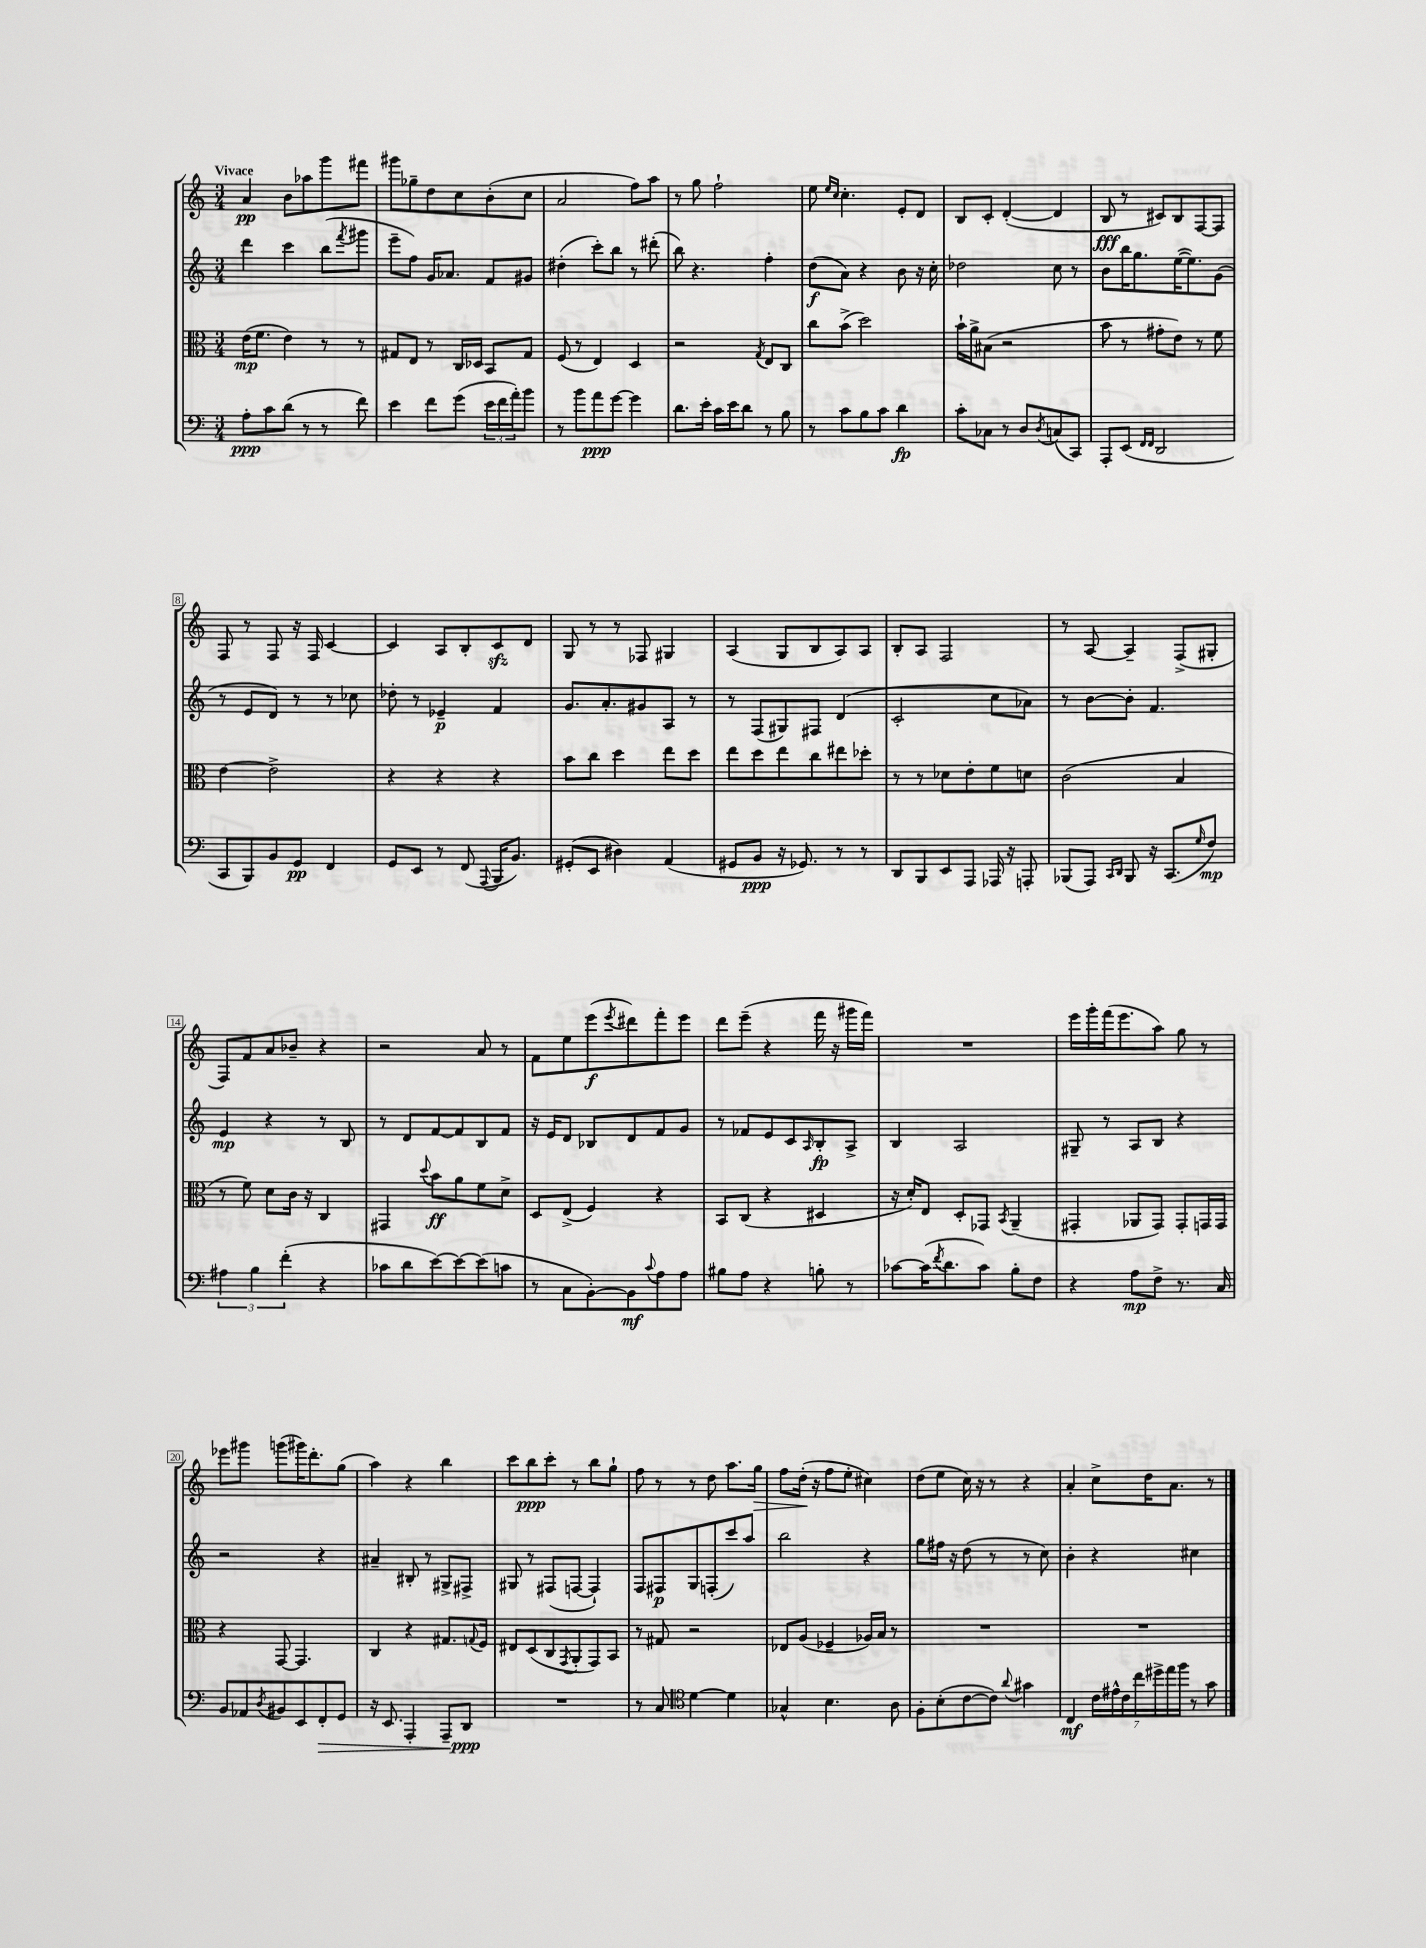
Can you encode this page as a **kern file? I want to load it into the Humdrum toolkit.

**kern	**kern	**kern	**kern
*staff4	*staff3	*staff2	*staff1
*clefF4	*clefC3	*clefG2	*clefG2
*k[]	*k[]	*k[]	*k[]
*M3/4	*M3/4	*M3/4	*M3/4
8A'\L	(16e\LK	4ddd\	4a/
.	8.f\J	.	.
8c\	.	.	.
(8d\J	4e\)	4ccc\	8b\L
8r	.	.	8aa-\
8r	8r	(8bb\L	8ggg\
.	.	8qfff/	.
8f\)	8r	8ggg#\J	8fff#\J
=	=	=	=
4e\	8G#/L	8eee~\L	8ggg#\L
.	8E/J	8ff\J)	8gg-~\
8f\L	8r	16g/LK	8dd\
.	.	8.a-/J	.
(8g\J	16C/LL	.	8cc\
.	16D-/JJ	.	.
24e\LL	8BB/L	8f/L	(8b'\
24f\	.	.	.
24a'\J)	.	.	.
8b\J	8G#/J	8g#/J	8cc\J
=	=	=	=
8r	(8F/	(4dd#'\	2a/
8b\L	8r	.	.
8a\	4E/)	8ccc'\L)	.
[8g\J	.	8bb\J	.
4g\]	4D/	8r	8ff\L)
.	.	(8ddd#'\	8aa\J
=	=	=	=
8.d\L	2r	8bb\)	8r
.	.	4.r	8gg\
16e'\Jk	.	.	.
16c\LL	.	.	2ff`\
16e\J	.	.	.
8d\J	.	.	.
.	8qG/	.	.
8r	8E/L	4ff'\	.
8B\	8C/J	.	.
=	=	=	=
8r	8cc\L	(8dd\L	8ee\
.	.	.	16qqee/LL
.	.	.	16qqcc/JJ
8c\L	(8b^\J	8a\J)	4.cc'\
8B\	2dd\)	4r	.
8c\J	.	.	.
4d\	.	8b\	8e'/L
.	.	16r	8d/J
.	.	16cc'\	.
=	=	=	=
8c'\L	16b`\LL	2dd-\	8B/L
.	16a^\J	.	.
8C-\J	(8B#\J	.	8c'/J
8r	2r	.	([4d'/
8D/L	.	.	.
8qD/	.	.	.
(8C/	.	8cc\	4d/]
8CC/J)	.	8r	.
=	=	=	=
8AAA'/L	8b\	8b\L	8B/
(8EE/J	8r	16bb\K	8r
.	.	8.gg\	.
16qqFF/LL	.	.	.
16qqFF/JJ	.	.	.
2DD/	8g#'\L	.	8c#/L)
.	8e\J)	([16ee\K	8B/
.	.	8.ee\])	.
.	8r	.	[8F/
.	8f\	(8g\J	8F/]J
=	=	=	=
8CC/L	[4e\	8r	8F/
8BBB/)	.	8e/L	8r
8BB/	2e^\]	8d/J)	8F/
8GG/J	.	8r	16r
.	.	.	16F/
4FF/	.	8r	[4c/
.	.	8cc-\	.
=	=	=	=
8GG/L	4r	8dd-'\	4c/]
8EE/J	.	8r	.
8r	4r	4e-~/	8A/L
(8FF/	.	.	8B'/
8qqAAA/	.	.	.
16BBB/LK	4r	4f/	8c/
8.BB/J)	.	.	.
.	.	.	8d/J
=	=	=	=
(8GG#'/L	8b\L	8.g/L	8G/
8EE/J	8cc\J	.	8r
.	.	8.a'/	.
4D#\)	4dd\	.	8r
.	.	8g#/	8F-/
(4AA/	8ee\L	8A/J	4G#/
.	8dd\J	8r	.
=	=	=	=
8GG#/L	8ee\L	8r	(4A/
8BB/J	8dd\	(8F/L	.
16r	8ee\	8G#/)	8G/L
8.GG-/)	.	.	.
.	8cc\	8F#/J	8B/
8r	8ee#\	(4d/	8A/)
8r	8dd-'\J	.	8A/J
=	=	=	=
8DD/L	8r	2c'/	8B'/L
8BBB/	8r	.	8A/J
8EE/	8d-\L	.	2F/
8AAA/J	8e'\	.	.
16AAA-/	8f\	8cc\L	.
16r	.	.	.
8AAA'/	8d\J	8a-\J)	.
=	=	=	=
(8BBB-/L	(2c\	8r	8r
8AAA/J)	.	[8b\L	[8A/
16qqCC/LL	.	.	.
16qqDD/JJ	.	.	.
8BBB-/	.	8b'\]J	4A~/]
16r	.	4.f/	.
(8.CC/L	.	.	.
.	4B/	.	(8F^/L
16qqG/	.	.	.
8F/J)	.	.	8G#'/J
=	=	=	=
6A#\	8r	4e/	8F/L)
.	8f\)	.	8f/
6B\	.	.	.
.	8d\L	4r	8a/
(6f'\	.	.	.
.	16c\Jk	.	8b-~/J
.	16r	.	.
4r	4C/	8r	4r
.	.	8B/	.
=	=	=	=
8c-\L	4GG#/	8r	2r
8d\	.	8d/L	.
.	8qqdd/	.	.
[8e\)	8b\L	[8f/	.
8e\_	8a\	8f/]	.
(8e\]	8f\	8B/	8a/
8c\J	8d^\J	8f/J	8r
=	=	=	=
8r	8D/L	16r	8f\L
.	.	16e/LK	.
8C\L	(8E^/J	8d/J	8ee\
[8BB'\)	4F/)	8B-/L	(8eee\
.	.	.	8qeee/
8BB\]	.	8d/	8ddd#\)
8qqc/	.	.	.
8A\	4r	8f/	8fff'\
8A\J	.	8g/J	8eee\J
=	=	=	=
8B#\L	8BB/L	8r	8ddd\L
8A\J	(8C/J	8f-/L	(8eee~\J
4r	4r	8e/	4r
.	.	8c/	.
.	.	16qqA/	.
8B'\	4D#/	8B'/	16fff\
.	.	.	16r
8r	.	8A^/J	16ggg#\LL
.	.	.	16fff\JJ)
=	=	=	=
[8c-\L	16r	4B/	2.r
.	16d'/LK)	.	.
(16c-\]K	8E/J	.	.
8qf/	.	.	.
8.d\	.	.	.
.	8D'/L	2A/	.
8c-\J)	8GG-/J	.	.
.	8qBB/	.	.
8B'\L	(4AA~/	.	.
8F\J	.	.	.
=	=	=	=
4r	4GG#'/	8G#~/	16eee\LL
.	.	.	16ggg'\
.	.	8r	(16fff\J
.	.	.	8.eee\
8A\L	8AA-/L	8A/L	.
8F^\J	8GG#/J)	8B/J	8aa\J)
8.r	8GG#'/L	4r	8gg\
.	16GG/L	.	8r
16C/	16GG/JJ	.	.
=	=	=	=
8BB/L	4r	2r	8eee-\L
8AA-/	.	.	8ggg#\J
8qD/	.	.	.
8BB#/	[8GG/	.	(8ggg\L
8EE/	4.GG/]	.	16ggg#\K)
.	.	.	8.ddd'\
8FF'/	.	4r	.
8GG/J	.	.	(8gg\J
=	=	=	=
16r	4C/	4a#~/	4aa\)
8.EE/	.	.	.
4AAA'/	4r	8B#'/	4r
.	.	8r	.
8AAA~/L	8.G#/L	8G#^/L	4bb\
8DD/J	.	8F#^/J	.
.	8qqG/	.	.
.	16F/Jk	.	.
=	=	=	=
2.r	8E#/L	8G#/	8ccc\L
.	(8D/	8r	8bb\
.	8C/	(8F#/L	8ccc'\J
.	8qGG/	.	.
.	8AA'/	[8F/J	8r
.	8GG/)	4F`/])	8bb\L
.	8BB/J	.	8gg`\J
=	=	=	=
8r	8r	8F/L	8ff\
8C/	8G#/	8F#/	8r
*clefC4	*	*	*
[4d\	2r	8G/	8r
.	.	(8F'/	8dd\
4d\]	.	8ccc/)	8.aa\L
.	.	8aa/J	.
.	.	.	16gg\Jk
=	=	=	=
4G-^^/	8E-/L	2bb\	8ff\L
.	(8A/J	.	(16dd'\Jk
.	.	.	16r
4.B\	4F-~/	.	8ff\L
.	.	.	8ee'\J
.	16A-/LL)	4r	4cc#\)
.	16B/JJ	.	.
8A\	8r	.	.
=	=	=	=
8F'\L	2.r	8gg\L	(8dd\L
(8B'\	.	16ff#\Jk	8ee\J
.	.	16r	.
[8c\	.	(8dd\	16cc\)
.	.	.	16r
8c\]J)	.	8r	8r
8qqa/	.	.	.
4g#\	.	8r	4r
.	.	8cc\)	.
=	=	=	=
4C/	2.r	4b'\	4a'/
28c\LL	.	4r	8cc^\L
28e#^^\	.	.	.
28c\	.	.	.
28cc\	.	.	.
.	.	.	16dd\K
28dd#^\	.	.	.
28ee\	.	.	.
.	.	.	8.a\J
28ff\JJ	.	.	.
8r	.	4cc#\	.
8g\	.	.	8r
==	==	==	==
*-	*-	*-	*-
